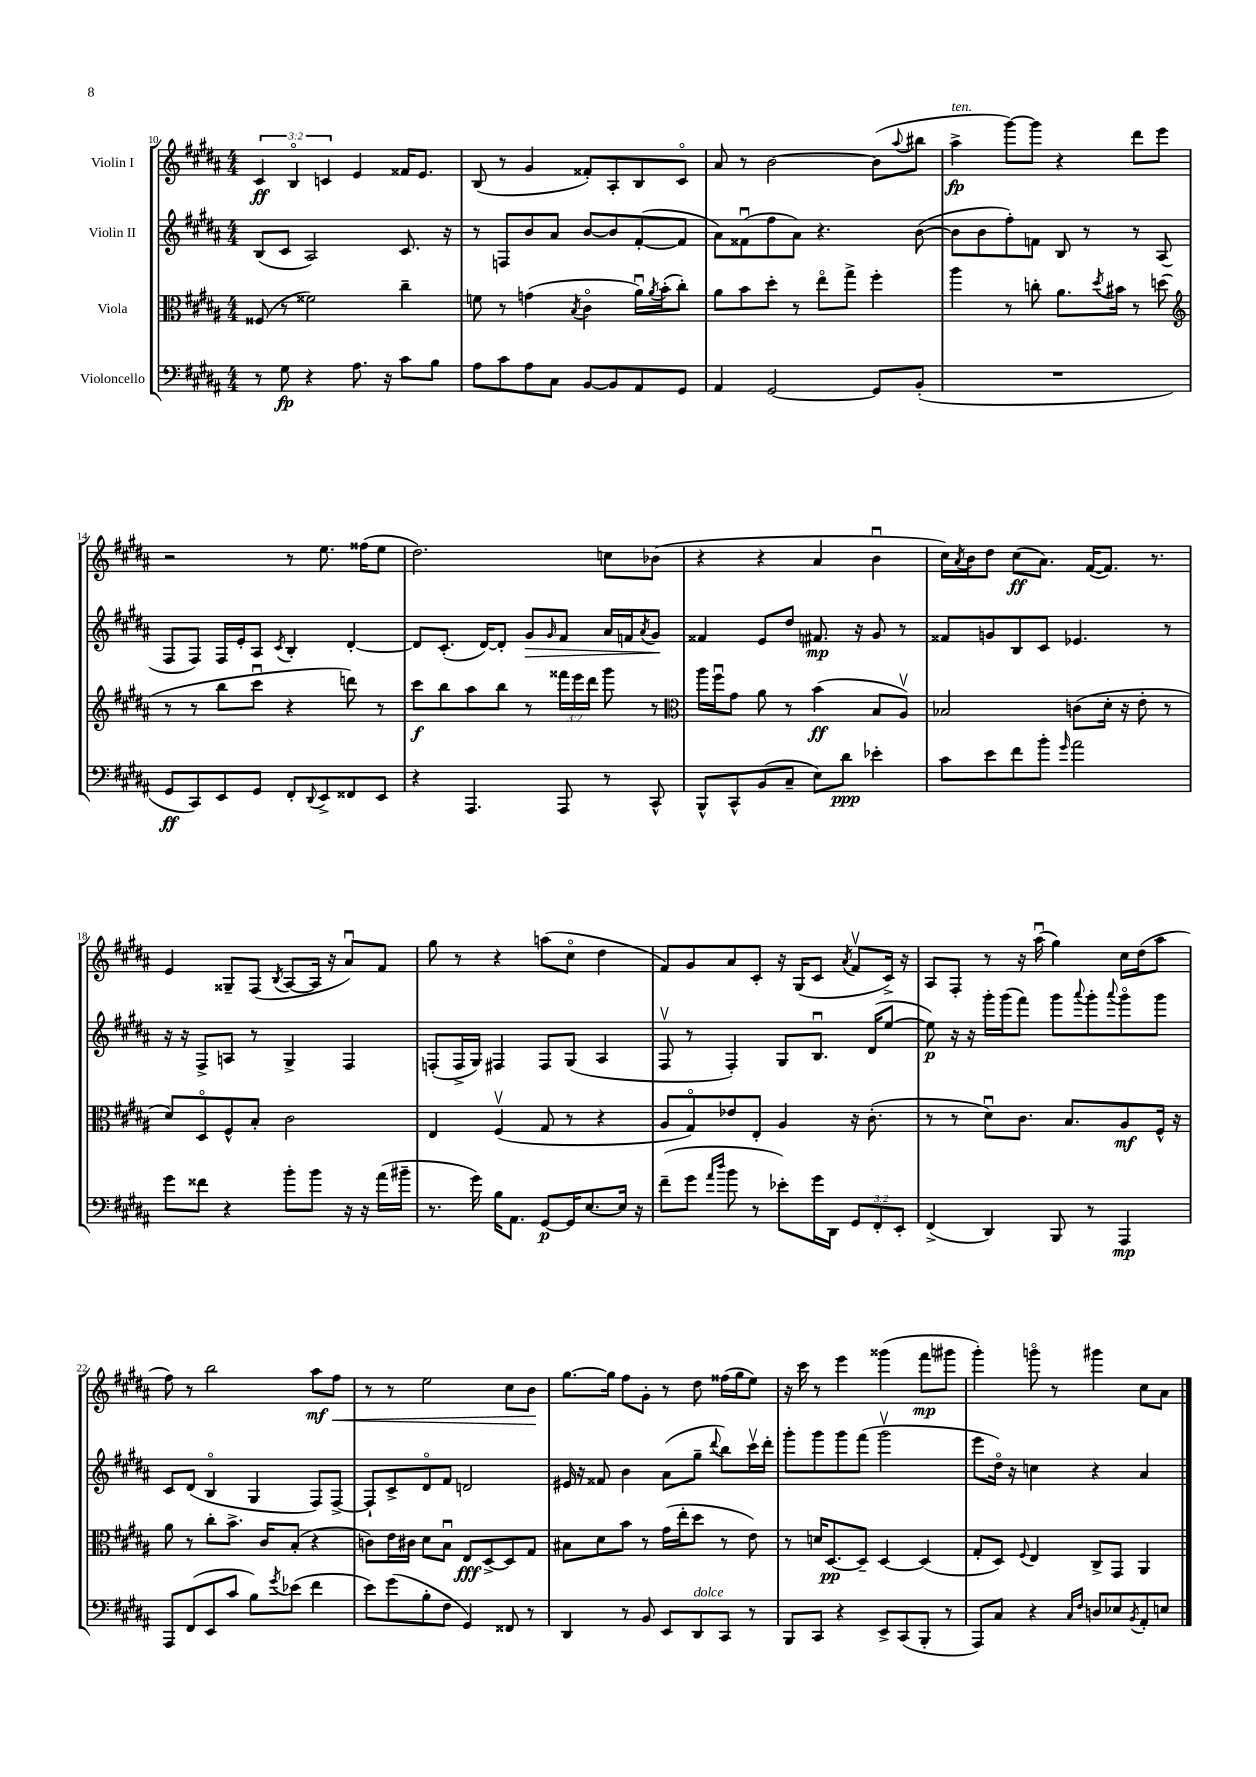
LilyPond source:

<<
\new StaffGroup <<
\new Staff = "s0" \with { instrumentName = "Violin I" } {
    \clef treble \key b \major \numericTimeSignature \time 4/4 \override Staff.TupletNumber.text = #tuplet-number::calc-fraction-text
    \tuplet 3/2 { cis'4\ff b4\flageolet c'4 } e'4 fisis'16 e'8. |
    b8( r8 gis'4 fisis'8-.) ais8-. b8 cis'8\flageolet |
    ais'8 r8 b'2~ b'8( \appoggiatura { ais''8 } bis''8 |
    ais''4->\fp^\markup { \italic "ten." } gis'''8~) gis'''8 r4 dis'''8 e'''8 |
    r2 r8 e''8. fisis''16( e''8 |
    dis''2.) c''8 bes'8( |
    r4 r4 ais'4 b'4\downbow |
    cis''16) \acciaccatura { ais'8 } b'16 dis''8 cis''8\ff( ais'8.) fis'16~( fis'8.) r8. |
    e'4 gisis8-- fis8( \acciaccatura { b8 } ais8~ ais16 r16 ais'8\downbow) fis'8 |
    gis''8 r8 r4 a''8( cis''8\flageolet dis''4 |
    fis'8) gis'8 ais'8 cis'8-. r16 gis16( cis'8 \acciaccatura { ais'8 } fis'8\upbow cis'16->) r16 |
    ais8 fis8-. r8 r16 ais''16\downbow( gis''4) cis''16 dis''16( ais''8 |
    fis''8) r8 b''2 ais''8\mf fis''8\< |
    r8 r8 e''2 cis''8 b'8\! |
    gis''8.~ gis''16 fis''8 gis'8-. r8 dis''8 fisis''16( gis''16 e''8) |
    r16 cis'''16 r8 e'''4 gisis'''4( fis'''8\mp gis'''8 |
    gis'''4-.) g'''8\flageolet r8 gis'''4 cis''8 ais'8 \bar "|." |
}
\new Staff = "s1" \with { instrumentName = "Violin II" } {
    \clef treble \key b \major \numericTimeSignature \time 4/4
    b8( cis'8 ais2) cis'8. r16 |
    r8 f8 b'8 ais'8 b'8~ b'8 fis'8~-.( fis'8 |
    ais'8) fisis'8\downbow( fis''8 ais'8) r4. b'8~( |
    b'8 b'8 fis''8-.) f'8 b8 r8 r8 ais8( |
    fis8 fis8) fis16 e'16-. ais8 \acciaccatura { cis'8 } b4-. dis'4~-. |
    dis'8 cis'8.-.( dis'16~) dis'8-. gis'8\> \grace { gis'16 } fis'8 ais'16 f'16 \acciaccatura { ais'8 } gis'8\! |
    fisis'4 e'8 dis''8 fis'8.\mp r16 gis'8 r8 |
    fisis'8 g'8 b8 cis'8 ees'4. r8 |
    r16 r16 fis8-> a8 r8 gis4-> fis4 |
    f8-.( f16-> gis16) fis4 fis8 gis8( ais4 |
    fis8\upbow r8 fis4-.) gis8 b8.\downbow dis'16( e''8~ |
    e''8\p) r16 r16 gis'''16-. gis'''16( fis'''8) gis'''8 \appoggiatura { ais'''8 } gis'''8-. \appoggiatura { ais'''8 } gis'''8\flageolet gis'''8 |
    cis'8 dis'8( b4\flageolet gis4 fis8) fis8~-> |
    fis8-! cis'8-> dis'8\flageolet fis'8 d'2 |
    eis'16 r16 fisis'8 b'4 ais'8( gis''8-- \appoggiatura { dis'''8 } b''8) cis'''16\upbow dis'''16-. |
    gis'''8-. gis'''8 gis'''8 fis'''8( gis'''2\upbow |
    e'''8 dis''16\flageolet) r16 c''4 r4 ais'4 \bar "|." |
}
\new Staff = "s2" \with { instrumentName = "Viola" } {
    \clef alto \key b \major \numericTimeSignature \time 4/4 \override Staff.TupletNumber.text = #tuplet-number::calc-fraction-text
    fisis8( r8 fisis'2) cis''4-- |
    f'8 r8 g'4( \acciaccatura { b8 } cis'4\flageolet ais'16\downbow) \acciaccatura { ais'8 } b'16-.( cis''8-.) |
    ais'8 b'8 dis''8-. r8 e''8\flageolet gis''8-> fis''4-. |
    ais''4 r8 c''8-. ais'8. \acciaccatura { dis''8 } bis'16 r8 d''8( |
    \clef treble r8 r8 b''8 cis'''8\downbow r4 d'''8) r8 |
    cis'''8\f b''8 ais''8 b''8 r8 \tuplet 3/2 { fisis'''16 e'''16 dis'''16 } gis'''8 r8 |
    \clef alto ais''16 fis''16\downbow gis'8 ais'8 r8 b'4\ff( b8 ais8\upbow) |
    bes2 c'8( dis'16-. r16 e'8-. r8 |
    dis'8) dis8\flageolet fis8-^ b8-. cis'2 |
    e4 fis4\upbow( gis8 r8 r4 |
    ais8 gis8\flageolet) ees'8 e8-. ais4 r16 cis'8.-.( |
    r8 r8 dis'8\downbow) cis'8. b8. ais8\mf fis16-^ r16 |
    ais'8 r8 cis''8-. b'8.-> cis'16 b8-.( r4 |
    c'8) e'16 cis'16 dis'8 b8\downbow e8\fff dis8~-> dis8 gis8 |
    bis8 dis'8 b'8 r8 gis'16( e''16-. dis''8 r8 e'8) |
    r8 d'16 dis8.~\pp dis8-- dis4~ dis4( |
    gis8-. dis8) \appoggiatura { fis8 } e4 cis8-> gis,8 ais,4 \bar "|." |
}
\new Staff = "s3" \with { instrumentName = "Violoncello" } {
    \clef bass \key b \major \numericTimeSignature \time 4/4 \override Staff.TupletNumber.text = #tuplet-number::calc-fraction-text
    r8 gis8\fp r4 ais8. r16 cis'8 b8 |
    ais8 cis'8 ais8 cis8 b,8~ b,8 ais,8 gis,8 |
    ais,4 gis,2~ gis,8 b,8-.( |
    R1 |
    gis,8\ff cis,8) e,8 gis,8 fis,8-. \appoggiatura { dis,8 } e,8-> fisis,8 e,8 |
    r4 ais,,4. ais,,8 r8 cis,8-^ |
    b,,8-^ cis,8-^ b,8( cis8-- e8) dis'8\ppp ees'4-. |
    cis'8 e'8 fis'8 b'8-. \grace { gis'16 } ais'2 |
    gis'8 fisis'8 r4 b'8-. b'8 r16 r16 ais'16( bis'16-- |
    r8. gis'16) b16 ais,8. gis,8~\p gis,16 e8.~ e16 r16 |
    fis'8--( gis'8 \grace { ais'16 dis''16 } b'8 r8 ees'8-.) gis'16 dis,16 \tuplet 3/2 { gis,8 fis,8-. e,8-. } |
    fis,4->( dis,4) b,,8 r8 ais,,4\mp |
    ais,,8 fis,8( e,8 cis'8 b8) \acciaccatura { gis'8 } ees'8( fis'4 |
    e'8) gis'8( b8-. fis8 gis,4) fisis,8 r8 |
    dis,4 r8 b,8 e,8 dis,8^\markup { \italic "dolce" } cis,8 r8 |
    b,,8 cis,8 r4 e,8-> cis,8( b,,8-. r8 |
    ais,,8) cis8 r4 \grace { cis16 fis16 } d8 ees8 \acciaccatura { b,8 } ais,8-. e8 \bar "|." |
}
>>
>>
\layout { \context { \Score currentBarNumber = #10 } }
